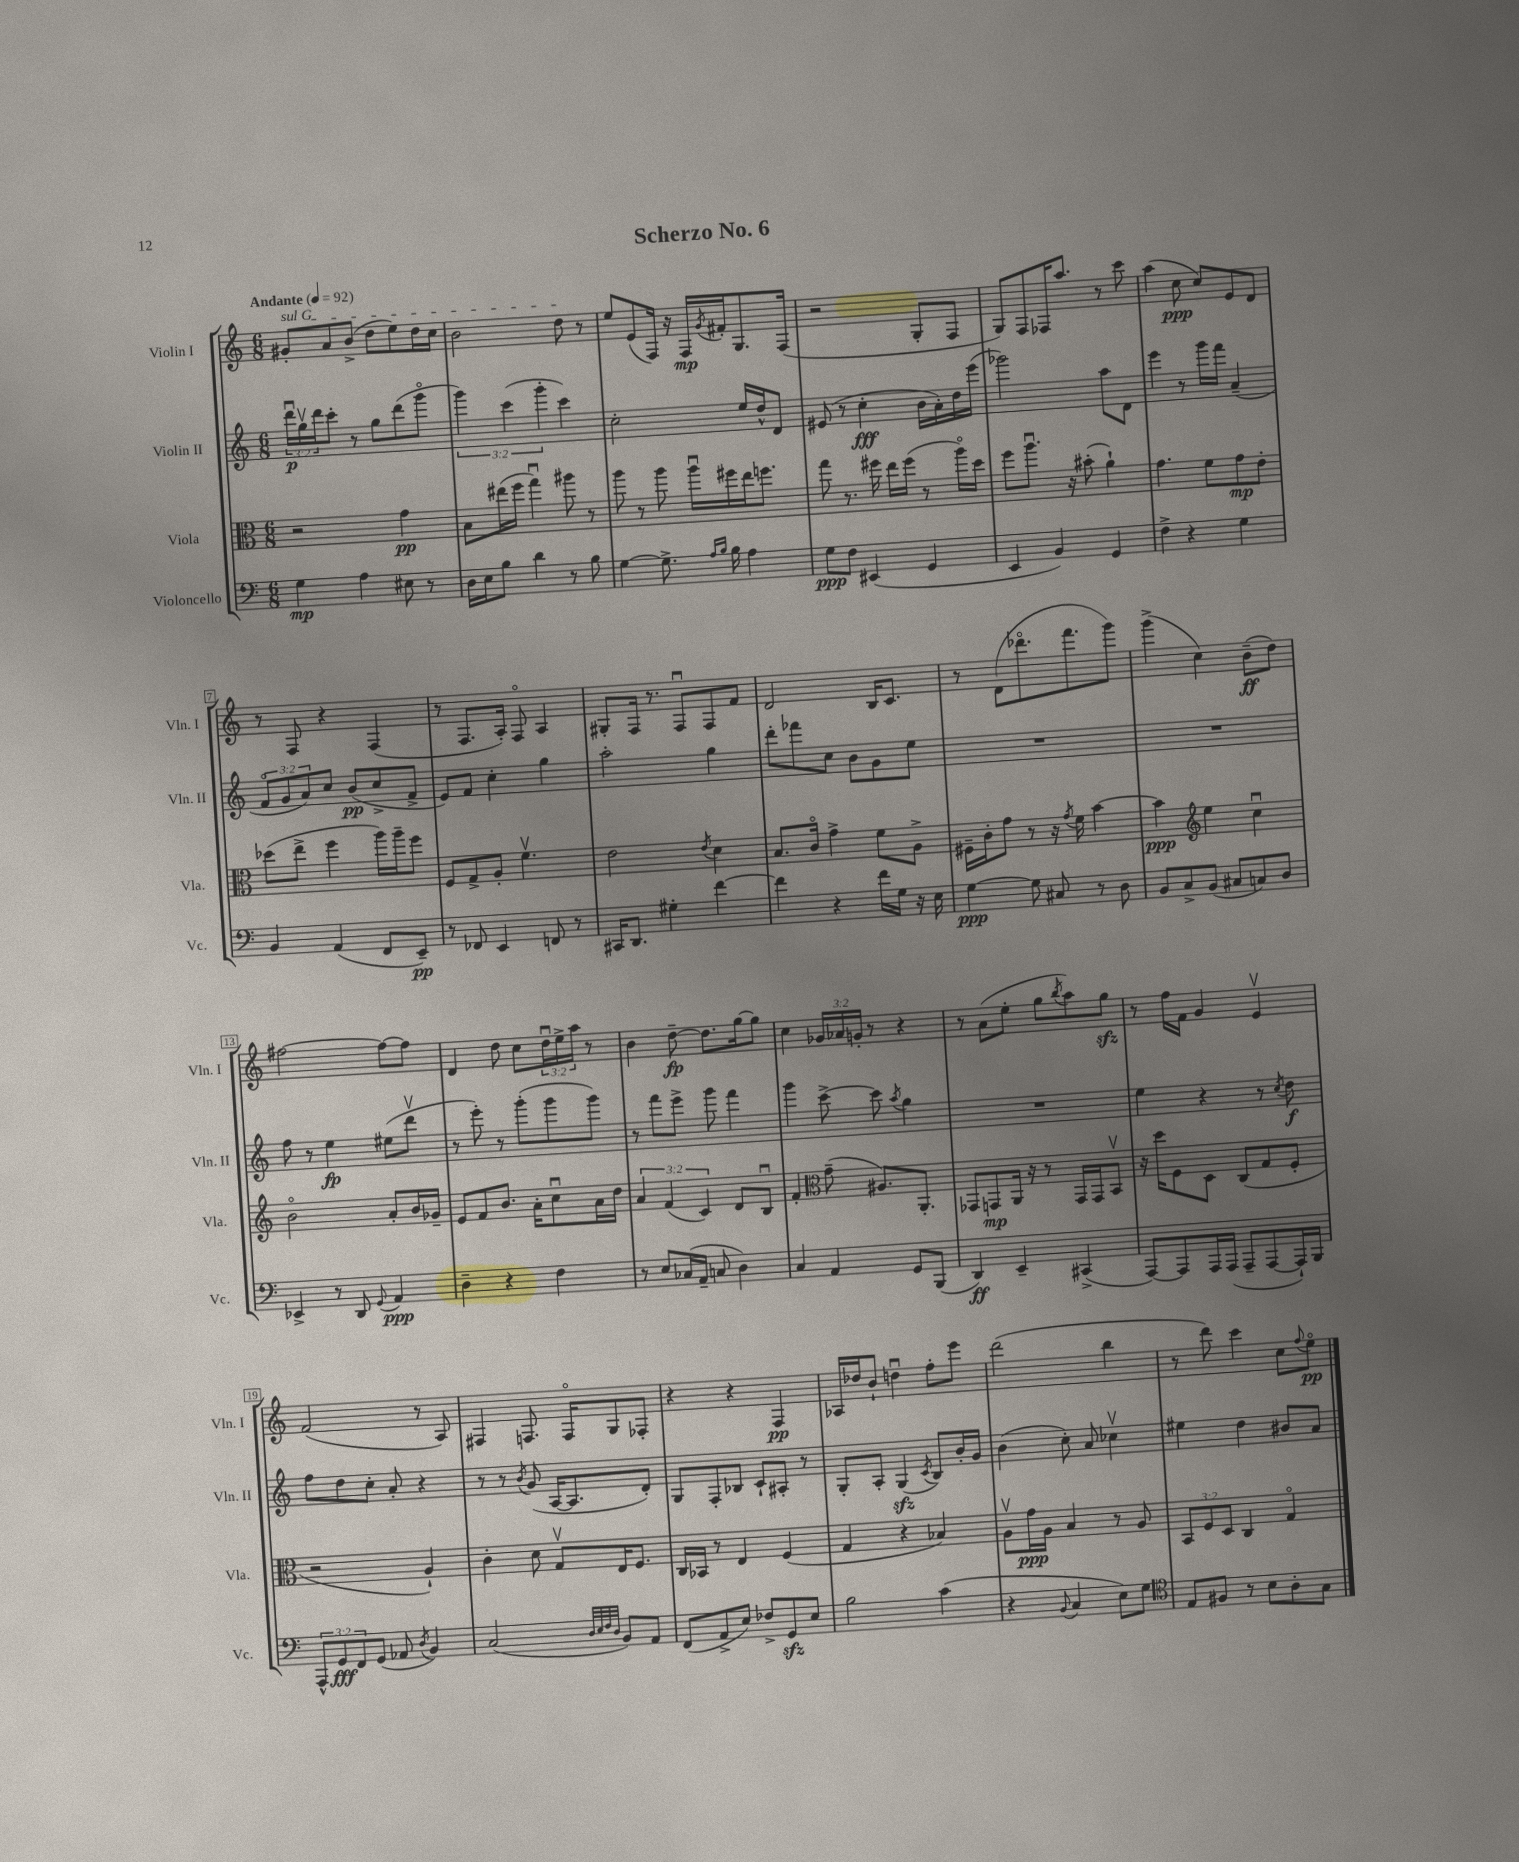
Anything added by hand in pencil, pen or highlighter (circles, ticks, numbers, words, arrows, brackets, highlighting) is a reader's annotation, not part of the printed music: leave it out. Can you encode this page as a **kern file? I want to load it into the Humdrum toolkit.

**kern	**dynam	**kern	**dynam	**kern	**dynam	**kern	**dynam
*part4	*part4	*part3	*part3	*part2	*part2	*part1	*part1
*staff4	*staff4	*staff3	*staff3	*staff2	*staff2	*staff1	*staff1
*I"Violoncello	*	*I"Viola	*	*I"Violin II	*	*I"Violin I	*
*I'Vc.	*	*I'Vla.	*	*I'Vln. II	*	*I'Vln. I	*
*clefF4	*	*clefC3	*	*clefG2	*	*clefG2	*
*k[]	*	*k[]	*	*k[]	*	*k[]	*
*M6/8	*	*M6/8	*	*M6/8	*	*M6/8	*
*MM92	*	*MM92	*	*MM92	*	*MM92	*
=1	=1	=1	=1	=1	=1	=1	=1
!	!	!	!	!	!	!LO:TX:a:B:t=Andante	!
!	!	!	!	!	!	!LO:TX:a:i:t=sul G	!
4G\	mp	2r	.	24dddu\LL	p	8g#X'/L	.
.	.	.	.	24ggv\	.	.	.
.	.	.	.	24ddd\J	.	.	.
.	.	.	.	8ccc'\J	.	8a/	.
4A\	.	.	.	8r	.	(8b^/J	.
.	.	.	.	8gg\L	.	8dd\L	.
8E#X\	.	4g\	pp	(8ddd\	.	8ee\)	.
8r	.	.	.	8ggg\J	.	16dd\L	.
.	.	.	.	.	.	16cc\JJ	.
=2	=2	=2	=2	=2	=2	=2	=2
16D\LL	.	8B\L	.	6ggg\)	.	2b\	.
16E\J	.	.	.	.	.	.	.
8B\J	.	(16ee#X\L	.	.	.	.	.
.	.	.	.	(6ccc\	.	.	.
.	.	16ff\JJ	.	.	.	.	.
4d\	.	4ggu\)	.	.	.	.	.
.	.	.	.	6ggg'\	.	.	.
8r	.	8aa#X\	.	4ccc\)	.	8dd\	.
8B\	.	8r	.	.	.	8r	.
=3	=3	=3	=3	=3	=3	=3	=3
[4G\	.	8aa\	.	2cc'\	.	8ee/L	.
.	.	8r	.	.	.	(8e/	.
8.G^\]	.	8aa\	.	.	.	16F/Jk)	.
.	.	.	.	.	.	16r	.
.	.	16aau\LL	.	.	.	16F/LL	mp
16qqA/LL	.	.	.	.	.	.	.
16qqB/JJ	.	.	.	.	.	8qg/	.
16B\	.	16ff#X\	.	.	.	16f#X'/J	.
4A\	.	16ee\J	.	16ee/LL	.	8.G/	.
.	.	8.ffn\J	.	16dd^^/J	.	.	.
.	.	.	.	8d/J	.	.	.
.	.	.	.	.	.	(16F/Jk	.
=4	=4	=4	=4	=4	=4	=4	=4
8G\L	ppp	8gg\	.	(8e#X/	.	2r	.
8F\J	.	8.r	.	8r	.	.	.
(4EE#X/	.	.	.	4cc'\	fff	.	.
.	.	16ff#X\	.	.	.	.	.
.	.	16ee\LL	.	.	.	.	.
.	.	(16ff#\JJ	.	.	.	.	.
4GG/	.	8r	.	16b\LL	.	8G'/L	.
.	.	.	.	16a'\)	.	.	.
.	.	16aa\LL)	.	16dd\	.	8F/J	.
.	.	16dd\JJ	.	(16eee\JJ	.	.	.
=5	=5	=5	=5	=5	=5	=5	=5
4EE/	.	8ff\L	.	2ggg-X\)	.	8G/L)	.
.	.	8.aau\J	.	.	.	8F/	.
4BB/)	.	.	.	.	.	16F-X/K	.
.	.	16r	.	.	.	8.aa/J	.
.	.	(8b#X'\	.	.	.	.	.
4GG/	.	4a`\)	.	8aa\L	.	8r	.
.	.	.	.	8d\J	.	8ccc\	.
=6	=6	=6	=6	=6	=6	=6	=6
4F^\	.	4.g\	.	4eee\	.	(4aa\	.
4r	.	.	.	8r	.	8cc\	ppp
.	.	8f\L	.	16ggg\LL	.	8cc/L)	.
.	.	.	.	16fff\JJ	.	.	.
4G\	.	8g\	mp	(4a~/	.	8e/	.
.	.	8e'\J	.	.	.	8d/J	.
!!LO:LB:g=z
=7	=7	=7	=7	=7	=7	=7	=7
4BB/	.	(8dd-X\L	.	12f/L	.	8r	.
.	.	.	.	12g/	.	.	.
.	.	8ee^\J	.	.	.	8F/	.
.	.	.	.	12a/)	.	.	.
(4AA/	.	4ff\	.	8cc/J	.	4r	.
.	.	.	.	(8b/L	pp	.	.
8FF/L	.	16aa\LL)	.	8cc^/	.	(4F/	.
.	.	16aa~\J	.	.	.	.	.
8EE~/J)	pp	8ff\J	.	8f^/J	.	.	.
=8	=8	=8	=8	=8	=8	=8	=8
8r	.	8F/L	.	8e/L)	.	8r	.
8FF-X/	.	8G^/	.	8f/J	.	8.F/L	.
4EE/	.	8A'/J	.	4cc'\	.	.	.
.	.	.	.	.	.	16A'/Jk)	.
.	.	4.fv\	.	.	.	8F/	.
8FFn/	.	.	.	4gg\	.	4A/	.
8r	.	.	.	.	.	.	.
=9	=9	=9	=9	=9	=9	=9	=9
16CC#X/KL	.	2e\	.	2aa'\	.	8G#X'/L	.
8.DD/J	.	.	.	.	.	.	.
.	.	.	.	.	.	16F/Jk	.
.	.	.	.	.	.	8.r	.
4G#X'\	.	.	.	.	.	.	.
.	.	.	.	.	.	8Fu/L	.
.	.	8qe/	.	.	.	.	.
[4f\	.	4d\	.	4gg\	.	8F/	.
.	.	.	.	.	.	8f/J	.
=10	=10	=10	=10	=10	=10	=10	=10
4f\]	.	8.B/L	.	8ddd'\L	.	2d/	.
.	.	.	.	8fff-X\	.	.	.
.	.	16c/Jk	.	.	.	.	.
4r	.	4g^\	.	8cc\J	.	.	.
.	.	.	.	8b\L	.	.	.
16f\LL	.	8f\L	.	8g\	.	16B/KL	.
16G\JJ	.	.	.	.	.	8.c/J	.
16r	.	8A^\J	.	8ee\J	.	.	.
16E\	.	.	.	.	.	.	.
=11	=11	=11	=11	=11	=11	=11	=11
[4G\	ppp	16F#X~\LL	.	2.r	.	8r	.
.	.	16c'\J	.	.	.	.	.
.	.	8g\J	.	.	.	(8d\L	.
8G\]	.	8r	.	.	.	8.ddd-X\	.
8C#X/	.	16r	.	.	.	.	.
.	.	8qg/	.	.	.	.	.
.	.	16f\	.	.	.	8.fff\	.
8r	.	[4b\	.	.	.	.	.
8D\	.	.	.	.	.	8ggg\J)	.
=12	=12	=12	=12	=12	=12	=12	=12
8BB/L	.	4b\]	ppp	2.r	.	(4ggg^\	.
8C^/	.	.	.	.	.	.	.
*	*	*clefG2	*	*	*	*	*
(8BB/J	.	4ee\	.	.	.	4cc\)	.
8C#X/L	.	.	.	.	.	.	.
8Cn/)	.	4ccu\	.	.	.	(8b~\L	ff
8D/J	.	.	.	.	.	8dd\J)	.
!!LO:LB:g=z
=13	=13	=13	=13	=13	=13	=13	=13
4EE-X^/	.	2b\	.	8ff\	.	[2ff#X\	.
.	.	.	.	8r	.	.	.
8r	.	.	.	4ee\	fp	.	.
8DD/	.	.	.	.	.	.	.
8qqGG/	.	.	.	.	.	.	.
4AA/	ppp	8a'/L	.	(8ee#X\L	.	8ff#\L_	.
.	.	16b/L	.	8dddv\J	.	8ff#\J]	.
.	.	16g-X~/JJ	.	.	.	.	.
=14	=14	=14	=14	=14	=14	=14	=14
4D~\	.	8e/L	.	8r	.	4d/	.
.	.	8f/	.	8eee'\)	.	.	.
4r	.	8.b/J	.	8r	.	8dd\	.
.	.	.	.	(8ggg'\L	.	8cc\L	.
.	.	16a'\KL	.	.	.	.	.
4F\	.	8ccu\	.	8ggg\	.	24ddu\L	.
.	.	.	.	.	.	24ee^\	.
.	.	.	.	.	.	24aa\JJ	.
.	.	16a\L	.	8ggg\J)	.	8r	.
.	.	16dd\JJ	.	.	.	.	.
=15	=15	=15	=15	=15	=15	=15	=15
8r	.	6a/	.	8r	.	4b\	.
8E/L	.	.	.	8fff\L	.	.	.
.	.	(6f/	.	.	.	.	.
(16C-X/L	.	.	.	8eee^\J	.	[8dd~\	fp
16AA~/JJ	.	.	.	.	.	.	.
.	.	6c/)	.	.	.	.	.
8Cn/	.	.	.	8ggg\	.	8.dd\L]	.
4D\)	.	8d/L	.	4fff\	.	.	.
.	.	.	.	.	.	[16gg\k	.
.	.	8Bu/J	.	.	.	8gg\J]	.
=16	=16	=16	=16	=16	=16	=16	=16
4C/	.	4f'/	.	4ggg\	.	4cc\	.
*	*	*clefC3	*	*	*	*	*
4AA/	.	(8g~\	.	[8ccc^\	.	24g-X/LL	.
.	.	.	.	.	.	24a-X/	.
.	.	.	.	.	.	24gn'/JJ	.
.	.	8.A#X/L)	.	8ccc\]	.	8r	.
.	.	.	.	8qaa/	.	.	.
8GG/L	.	.	.	4gg\	.	4r	.
.	.	8.AA'/J	.	.	.	.	.
(8BBB/J	.	.	.	.	.	.	.
=17	=17	=17	=17	=17	=17	=17	=17
4DD/)	ff	8GG-X/L	.	2.r	.	8r	.
.	.	8GGn/	mp	.	.	(8a\L	.
4EE~/	.	16AA/Jk	.	.	.	8ee'\J	.
.	.	16r	.	.	.	.	.
.	.	8r	.	.	.	8gg\L	.
.	.	.	.	.	.	8qbb/	.
(4CC#X^/	.	16GG/LL	.	.	.	8aa\)	.
.	.	16GG/J	.	.	.	.	.
.	.	8BBv/J	.	.	.	8ggzz\J	.
=18	=18	=18	=18	=18	=18	=18	=18
[8AAA/L)	.	16r	.	4ee\	.	8r	.
.	.	16dd\KL	.	.	.	.	.
8AAA/]	.	8F\	.	.	.	16ff\LL	.
.	.	.	.	.	.	16f\JJ	.
16AAA/L	.	8D\J	.	4r	.	4g/	.
(16AAA/JJ	.	.	.	.	.	.	.
8AAA~/L	.	(8C/L	.	.	.	.	.
[8AAA/	.	8G/	.	8r	.	4ev/	.
.	.	.	.	8qcc/	.	.	.
16AAA`/L])	.	8F'/J	.	8dd\	f	.	.
16BBB/JJ	.	.	.	.	.	.	.
!!LO:LB:g=z
=19	=19	=19	=19	=19	=19	=19	=19
12AAA^^/L	.	2r	.	8ff\L	.	(2f/	.
12GG/	fff	.	.	.	.	.	.
.	.	.	.	8dd\	.	.	.
12FF/	.	.	.	.	.	.	.
(8GG/J	.	.	.	8cc'\J	.	.	.
8AA-X/	.	.	.	8a'/	.	.	.
8qD/	.	.	.	.	.	.	.
4BB/)	.	4A`/)	.	4r	.	8r	.
.	.	.	.	.	.	8A/)	.
=20	=20	=20	=20	=20	=20	=20	=20
(2C/	.	4c'\	.	8r	.	4F#X/	.
.	.	.	.	8r	.	.	.
.	.	.	.	8qb/	.	.	.
.	.	8d\	.	(8g/	.	8.Fn/	.
.	.	8Gv/L	.	[16A/KL	.	.	.
.	.	.	.	8.A/]	.	16F/KL	.
32qqD/LLL	.	.	.	.	.	.	.
32qqE/	.	.	.	.	.	.	.
32qqF/	.	.	.	.	.	.	.
32qqD/JJJ	.	.	.	.	.	.	.
8BB/L)	.	16E/K	.	.	.	8G/	.
.	.	8.F/J	.	.	.	.	.
8AA/J	.	.	.	8d'/J)	.	8F-X'/J	.
=21	=21	=21	=21	=21	=21	=21	=21
(8FF/L	.	16C/LL	.	8G/L	.	4r	.
.	.	16BB-X/JJ	.	.	.	.	.
8AA^/	.	8r	.	8F'/	.	.	.
8E/J)	.	4E/	.	8B-X/J	.	4r	.
8F-X^/L	.	.	.	8c`/L	.	.	.
8GGzz/	.	(4F/	.	8A#X'/J	.	4F/	pp
8E/J	.	.	.	8r	.	.	.
=22	=22	=22	=22	=22	=22	=22	=22
2B\	.	4G/	.	8G'/L	.	16A-X/LL	.
.	.	.	.	.	.	16dd-X/J	.
.	.	.	.	8A'/J	.	8b`/J	.
.	.	4r	.	(4Gzz/	.	4ddnu\	.
.	.	.	.	8qc/	.	.	.
(4c\	.	4B-X/)	.	8B/L)	.	8ff'\L	.
.	.	.	.	16b'/L	.	8eee\J	.
.	.	.	.	16g/JJ	.	.	.
=23	=23	=23	=23	=23	=23	=23	=23
4r	.	8Av\L	.	(4b\	.	(2ddd\	.
.	.	16g\L	ppp	.	.	.	.
.	.	16A\JJ	.	.	.	.	.
8qqBB/	.	.	.	.	.	.	.
4C/	.	4B/	.	8cc'\)	.	.	.
.	.	.	.	8a/	.	.	.
8E\L)	.	8r	.	4cc-Xv\	.	4bb\	.
8G\J	.	8A/	.	.	.	.	.
=24	=24	=24	=24	=24	=24	=24	=24
*clefC4	*	*	*	*	*	*	*
8E/L	.	12BB/L	.	4ee#X\	.	8r	.
.	.	12F/	.	.	.	.	.
8F#X/J	.	.	.	.	.	8ddd\)	.
.	.	12D/J	.	.	.	.	.
8r	.	4C/	.	4dd\	.	4ccc\	.
8B\L	.	.	.	.	.	.	.
8A'\	.	4G/	.	8b#X/L	.	8cc\L	.
.	.	.	.	.	.	8qqff/	.
8G\J	.	.	.	8a/J	.	8ee\J	pp
==	==	==	==	==	==	==	==
*-	*-	*-	*-	*-	*-	*-	*-
